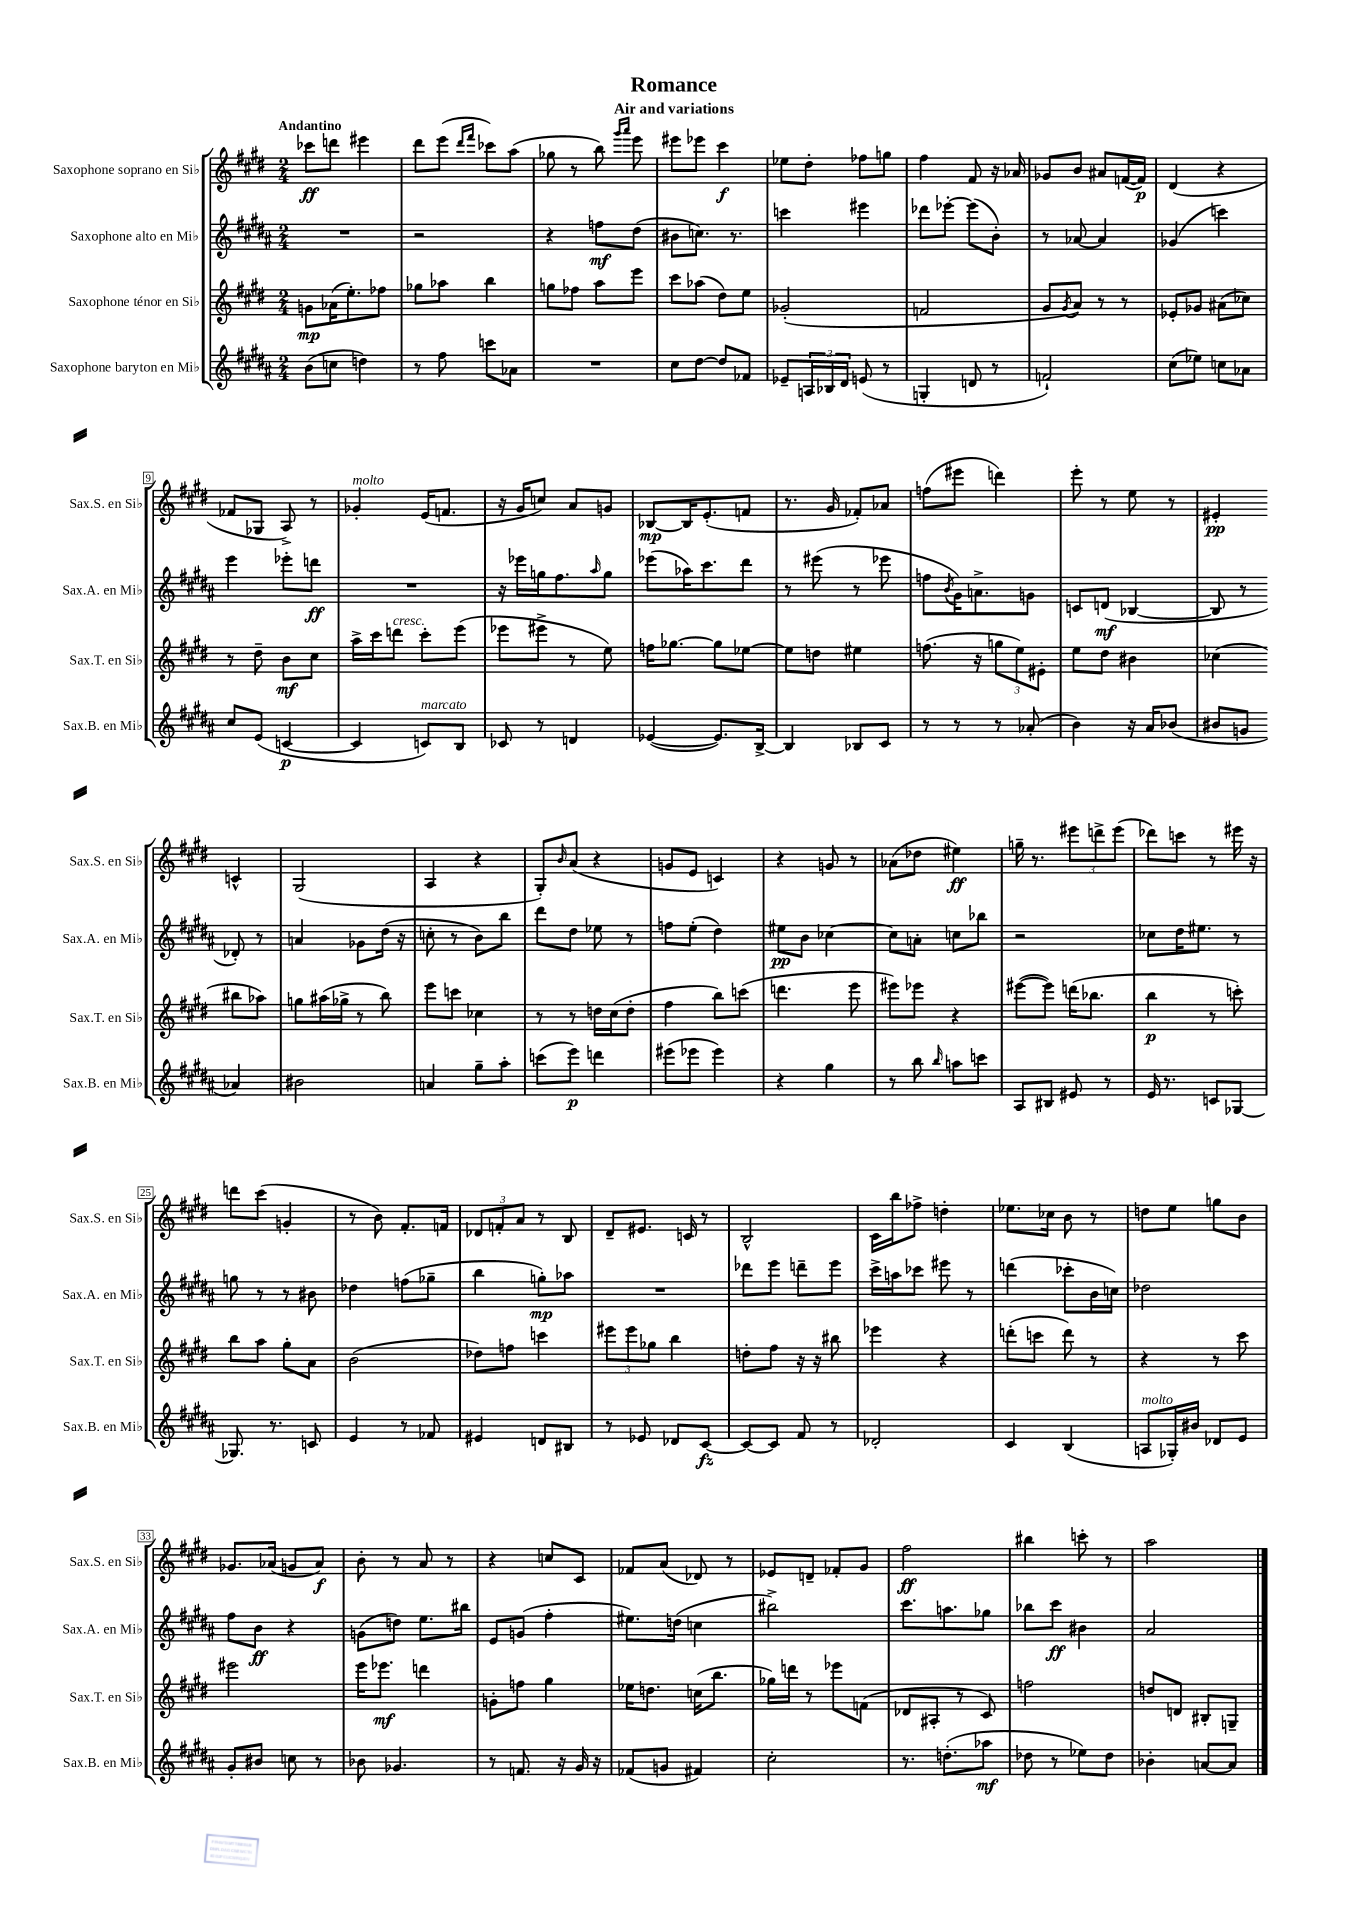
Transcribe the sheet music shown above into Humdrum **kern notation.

**kern	**kern	**kern	**kern
*staff4	*staff3	*staff2	*staff1
*clefG2	*clefG2	*clefG2	*clefG2
*k[f#c#g#d#a#]	*k[f#c#g#d#]	*k[f#c#g#d#a#]	*k[f#c#g#d#]
*M2/4	*M2/4	*M2/4	*M2/4
(8b	8g	2r	8ccc-
8cc	(16a-	.	8ddd
.	8.ee')	.	.
4dd)	.	.	4eee#
.	8ff-	.	.
=	=	=	=
8r	8gg-	2r	8ddd#
8ff#	8aa-	.	(8eee
.	.	.	16qqddd#
.	.	.	16qqfff#
8ccc	4bb	.	8ccc-)
8a-	.	.	(8aa
=	=	=	=
2r	8gg	4r	8gg-
.	8ff-	.	8r
.	8aa	8ff	8bb)
.	.	.	16qqggg#
.	.	.	16qqaaa
.	8eee	(8dd#	8eee
=	=	=	=
8cc#	8ccc#	8b#	8eee#
[8dd#	(8aa-	8.cc)	8eee-
8dd#]	8dd#)	.	4ccc#
.	.	8.r	.
8f-	8ee	.	.
=	=	=	=
8e-~	(2g-'	4ccc	8ee-
24A	.	.	8dd#'
24B-	.	.	.
24d#	.	.	.
(8e	.	4eee#	8ff-
8r	.	.	8gg
=	=	=	=
4G'	2f	8ddd-	4ff#
.	.	[8eee-'	.
8d	.	(8eee-]	8f#
8r	.	8b')	16r
.	.	.	16a-
=	=	=	=
2f`)	8g#	8r	8g-
.	8qg#	.	.
.	8a)	[8a-	8b
.	8r	4a-]	8a#
.	8r	.	([16f
.	.	.	16f])
=	=	=	=
(8cc#	8e-'	(4g-	(4d#
8ee-)	8g-	.	.
8cc	(8a#	4ccc)	4r
8a-	8cc-)	.	.
=	=	=	=
8cc#	8r	4eee	8f-
(8e	8dd#~	.	8G-
[4c	8b	8eee-'	8A^)
.	8cc#	8ddd	8r
=	=	=	=
4c]	16aa^	2r	4g-'
.	16ccc#	.	.
.	8ddd	.	.
8c)	8ccc#'	.	(16e
.	.	.	8.f
8B	(8eee	.	.
=	=	=	=
8c-	8eee-	16r	16r
.	.	16eee-	16g#
8r	8eee#^	16gg	8cc)
.	.	8.ff#	.
4d	8r	.	8a
.	.	16qqaa#	.
.	8ee)	8gg	8g
=	=	=	=
([4e-	16ff	(8eee-	[8B-
.	[8.gg-	.	.
.	.	16aa-)	16B-]
.	.	8.ccc#	(8.e'
8.e-])	8gg-]	.	.
.	[8ee-	8ddd#	8f
[16B^	.	.	.
=	=	=	=
4B]	8ee-]	8r	8.r
.	8dd	(8eee#	.
.	.	.	16g#
8B-	4ee#	8r	8f-')
8c#	.	8eee-	8a-
=	=	=	=
8r	(8.ff	8ff	(8ff
.	.	8qb	.
8r	.	16g#)	8eee#
.	16r	8.a^	.
8r	12gg	.	4ddd)
.	12ee)	.	.
(8a-'	.	8g	.
.	12e#'	.	.
=	=	=	=
4b)	8ee	8c	8eee'
.	8dd#	(8d	8r
16r	4b#	[4B-	8ee
16a#	.	.	.
(8b-	.	.	8r
=	=	=	=
8b#	(4cc-	8B-]	4e#'
8g	.	8r	.
4a-)	8bb#	8d-')	4c^^
.	8aa-)	8r	.
=	=	=	=
2b#	8gg	4a	(2G#
.	(16aa#	.	.
.	16gg-^	.	.
.	8r	8g-	.
.	8bb)	(16dd#	.
.	.	16r	.
=	=	=	=
4a	8eee	8cc'	4A
.	8ccc	8r	.
8gg#~	4cc-	8b)	4r
8aa#'	.	8bb	.
=	=	=	=
(8ccc	8r	8ddd#	8G#')
.	.	.	16qqb
8eee)	8r	8dd#	(8a
4ddd	16dd	8ee-	4r
.	(16cc#	.	.
.	8dd'	8r	.
=	=	=	=
(8eee#	4ff#	8ff	8g
8eee-	.	(8ee'	8e
4eee-)	8bb)	4dd#)	4c)
.	(8ccc	.	.
=	=	=	=
4r	4.ddd	8ee#	4r
.	.	8b	.
4gg#	.	[4cc-	8g
.	8eee	.	8r
=	=	=	=
8r	8eee#)	8cc-]	(8a-
8bb	8eee-	8a'	8dd-
16qqbb	.	.	.
8aa	4r	8cc	4ee#)
8ccc	.	8bb-	.
=	=	=	=
8A#	([8eee#	2r	16gg~
.	.	.	8.r
8B#	8eee#])	.	.
8e#	(16ddd	.	12eee#
.	8.bb-	.	.
.	.	.	12ddd^
8r	.	.	.
.	.	.	(12eee#
=	=	=	=
16e	4bb	8cc-	8ddd-)
8.r	.	.	.
.	.	16dd#	8ccc
.	.	8.ee#	.
8c	8r	.	8r
[8G-	8ccc')	8r	16eee#
.	.	.	16r
=	=	=	=
8.G-]	8bb	8gg	8ddd
.	8aa	8r	(8ccc#
8.r	.	.	.
.	8gg#'	8r	4g'
8c	8a	8b#	.
=	=	=	=
4e	(2b	4dd-	8r
.	.	.	8b)
8r	.	(8ff	8.f#'
8f-	.	8gg-~	.
.	.	.	16f
=	=	=	=
4e#	8dd-)	4bb	12d-
.	.	.	12f'
.	8ff	.	.
.	.	.	12a
8d	4ccc	8gg')	8r
8B#	.	8aa-	8B
=	=	=	=
8r	12eee#	2r	8d#~
.	12eee#	.	.
8e-	.	.	8.e#
.	12gg-	.	.
8d-	4bb	.	.
.	.	.	16c
[8c#	.	.	8r
=	=	=	=
8c#_	8dd'	8ddd-	2B^^
8c#]	8ff#	8eee	.
8f#	16r	8ddd~	.
.	16r	.	.
8r	8bb#	8eee	.
=	=	=	=
2d-'	4eee-	16ccc#^	16c#
.	.	16aa	16bb
.	.	8ccc-	8ff-^
.	4r	8eee#	4dd'
.	.	8r	.
=	=	=	=
4c#	(8ddd'	(4ddd	8.ee-
.	8ccc	.	.
.	.	.	16cc-
(4B	8ddd)	8ccc-'	8b
.	8r	16b	8r
.	.	16cc)	.
=	=	=	=
8A	4r	2dd-	8dd
16G-')	.	.	8ee
16b#	.	.	.
8d-	8r	.	8gg
8e	8ccc#	.	8b
=	=	=	=
8g#'	2eee#	8ff#	8.g-
8b#	.	8b	.
.	.	.	(16a-
8cc	.	4r	8g
8r	.	.	8a-)
=	=	=	=
8b-	16eee	(8g	8b'
.	8.eee-	.	.
4.g-	.	8dd)	8r
.	4ddd	8.ee	8a
.	.	.	8r
.	.	16bb#	.
=	=	=	=
8r	8g'	8e	4r
8.f	8ff	(8g	.
.	4gg#	4ff#'	8cc
16r	.	.	.
16g#	.	.	8c#
16r	.	.	.
=	=	=	=
(8f-	16ee-	8.ee#)	8f-
.	8.dd	.	.
8g	.	.	(8a
.	.	(16dd	.
4f#)	(16cc	4cc	8d-)
.	8.bb	.	.
.	.	.	8r
=	=	=	=
2cc#'	16gg-)	2bb#^)	8e-
.	16ddd	.	.
.	8r	.	8d~
.	8eee-	.	8f-'
.	(8f	.	8g#
=	=	=	=
8.r	8d-	8.ccc#	2ff#
.	8A#'	.	.
(8.dd'	.	8.aa	.
.	8r	.	.
8aa-	8c#)	8gg-	.
=	=	=	=
8dd-	2ff	8bb-	4bb#
8r	.	8ccc#	.
8ee-)	.	4b#	8ccc'
8dd-	.	.	8r
=	=	=	=
4b-'	8dd	2a#	2aa
.	8d	.	.
[8a	8B#'	.	.
8a]	8G~	.	.
==	==	==	==
*-	*-	*-	*-
